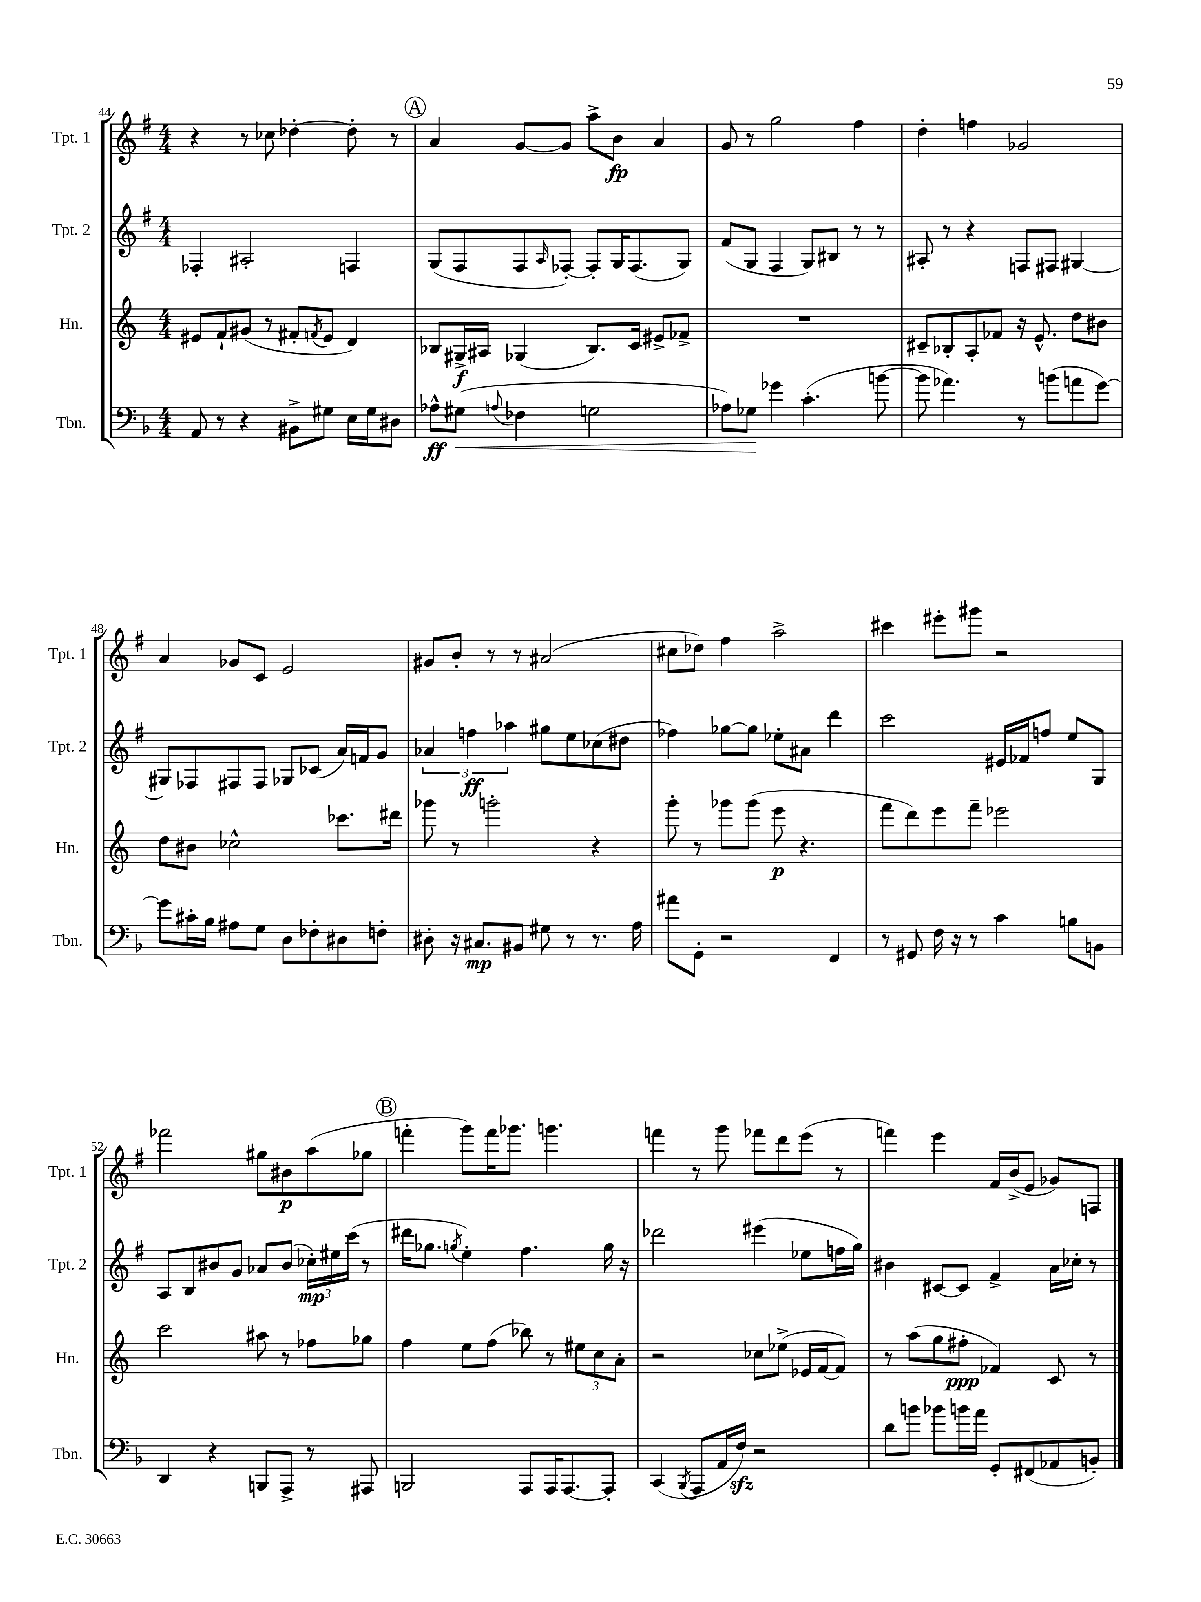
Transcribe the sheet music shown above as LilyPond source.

<<
\new StaffGroup <<
\new Staff = "s0" \with { instrumentName = "Tpt. 1" shortInstrumentName = "Tpt. 1" } {
    \clef treble \key g \major \numericTimeSignature \time 4/4
    r4 r8 ces''8 des''4~-. des''8-. r8 |
    \mark \markup { \circle "A" } a'4 g'8~ g'8 a''8-> b'8\fp a'4 |
    g'8 r8 g''2 fis''4 |
    d''4-. f''4 ges'2 |
    a'4 ges'8 c'8 e'2 |
    gis'8 b'8-. r8 r8 ais'2( |
    cis''8 des''8) fis''4 a''2-> |
    cis'''4 eis'''8-. gis'''8 r2 |
    fes'''2 gis''8 bis'8\p a''8( ges''8 |
    \mark \markup { \circle "B" } f'''4-. g'''8) f'''16 ges'''8. g'''4. |
    f'''4 r8 g'''8 fes'''8 d'''8 e'''8( r8 |
    f'''4) e'''4 fis'16 b'16->( e'8 ges'8) f8 \bar "|." |
}
\new Staff = "s1" \with { instrumentName = "Tpt. 2" shortInstrumentName = "Tpt. 2" } {
    \clef treble \key g \major \numericTimeSignature \time 4/4
    fes4-. ais2-. f4 |
    \mark \markup { \circle "A" } g8( fis8 fis8 \grace { a16 } fes8~-.) fes8-. g16 fes8.( g8) |
    fis'8( g8 fis4 g8) bis8 r8 r8 |
    ais8-. r8 r4 f8 fis8 gis4~ |
    gis8 fes8 fis8 fis8 ges8 ces'8( a'16) f'16 g'8 |
    \tuplet 3/2 { aes'4 f''4\ff aes''4 } gis''8 e''8 ces''8( dis''8 |
    fes''4) ges''8~ ges''8 ees''8-. ais'8 d'''4 |
    c'''2 eis'16 fes'16 f''8 e''8 g8 |
    a8 b8 bis'8 g'8 aes'8 bis'8( \tuplet 3/2 { ces''16-.\mp) eis''16 c'''16( } r8 |
    \mark \markup { \circle "B" } dis'''16 ges''8. \acciaccatura { g''8 } e''4-.) fis''4. g''16 r16 |
    des'''2 eis'''4( ees''8 f''16 g''16) |
    bis'4 cis'8~ cis'8 fis'4-> a'16 ces''16-. r8 \bar "|." |
}
\new Staff = "s2" \with { instrumentName = "Hn." shortInstrumentName = "Hn." } {
    \clef treble \key c \major \numericTimeSignature \time 4/4
    eis'8 f'8-! gis'8( r8 fis'8-. \acciaccatura { f'8 } eis'8 d'4) |
    \mark \markup { \circle "A" } bes8 gis16->\f ais16 ges4( bes8.) c'16 eis'8-> fes'8-> |
    R1 |
    cis'8-- bes8-. a8-. fes'8 r16 e'8.-^ d''8 bis'8 |
    d''8 bis'8 ces''2-^ ces'''8. dis'''16 |
    ges'''8 r8 g'''2-. r4 |
    g'''8-. r8 ges'''8 ges'''8( e'''8\p r4. |
    f'''8 d'''8) e'''8 f'''8-- ees'''2 |
    c'''2 ais''8 r8 fes''8 ges''8 |
    \mark \markup { \circle "B" } f''4 e''8 f''8( bes''8) r8 \tuplet 3/2 { eis''8 c''8 a'8-. } |
    r2 ces''8 ees''8->( ees'16 f'16~ f'8) |
    r8 a''8( g''8 fis''8-.\ppp fes'4) c'8 r8 \bar "|." |
}
\new Staff = "s3" \with { instrumentName = "Tbn." shortInstrumentName = "Tbn." } {
    \clef bass \key f \major \numericTimeSignature \time 4/4
    a,8 r8 r4 bis,8-> gis8 e16 gis16 dis8 |
    \mark \markup { \circle "A" } aes8-^\ff gis8\<( \appoggiatura { a8 } fes4 g2 |
    aes8) ges8\! ges'4 c'4.-.( b'8~ |
    b'8 aes'4.) r8 b'8( a'8 g'8~) |
    g'8 cis'16-. bes16 ais8 g8 d8 fes8-. dis8 f8-. |
    dis8-. r16 cis8.\mp bis,8 gis8 r8 r8. a16 |
    ais'8 g,8-. r2 f,4 |
    r8 gis,8 f16 r16 r8 c'4 b8 b,8 |
    d,4 r4 b,,8 a,,8-> r8 ais,,8 |
    \mark \markup { \circle "B" } b,,2 a,,8 a,,16 a,,8.~ a,,8-. |
    c,4( \acciaccatura { bes,,8 } a,,8 a,16 f16\sfz) r2 |
    d'8 b'8 bes'8 b'16 a'16 g,8-. fis,8( aes,8 b,8-.) \bar "|." |
}
>>
>>
\layout { \context { \Score currentBarNumber = #44 } }
